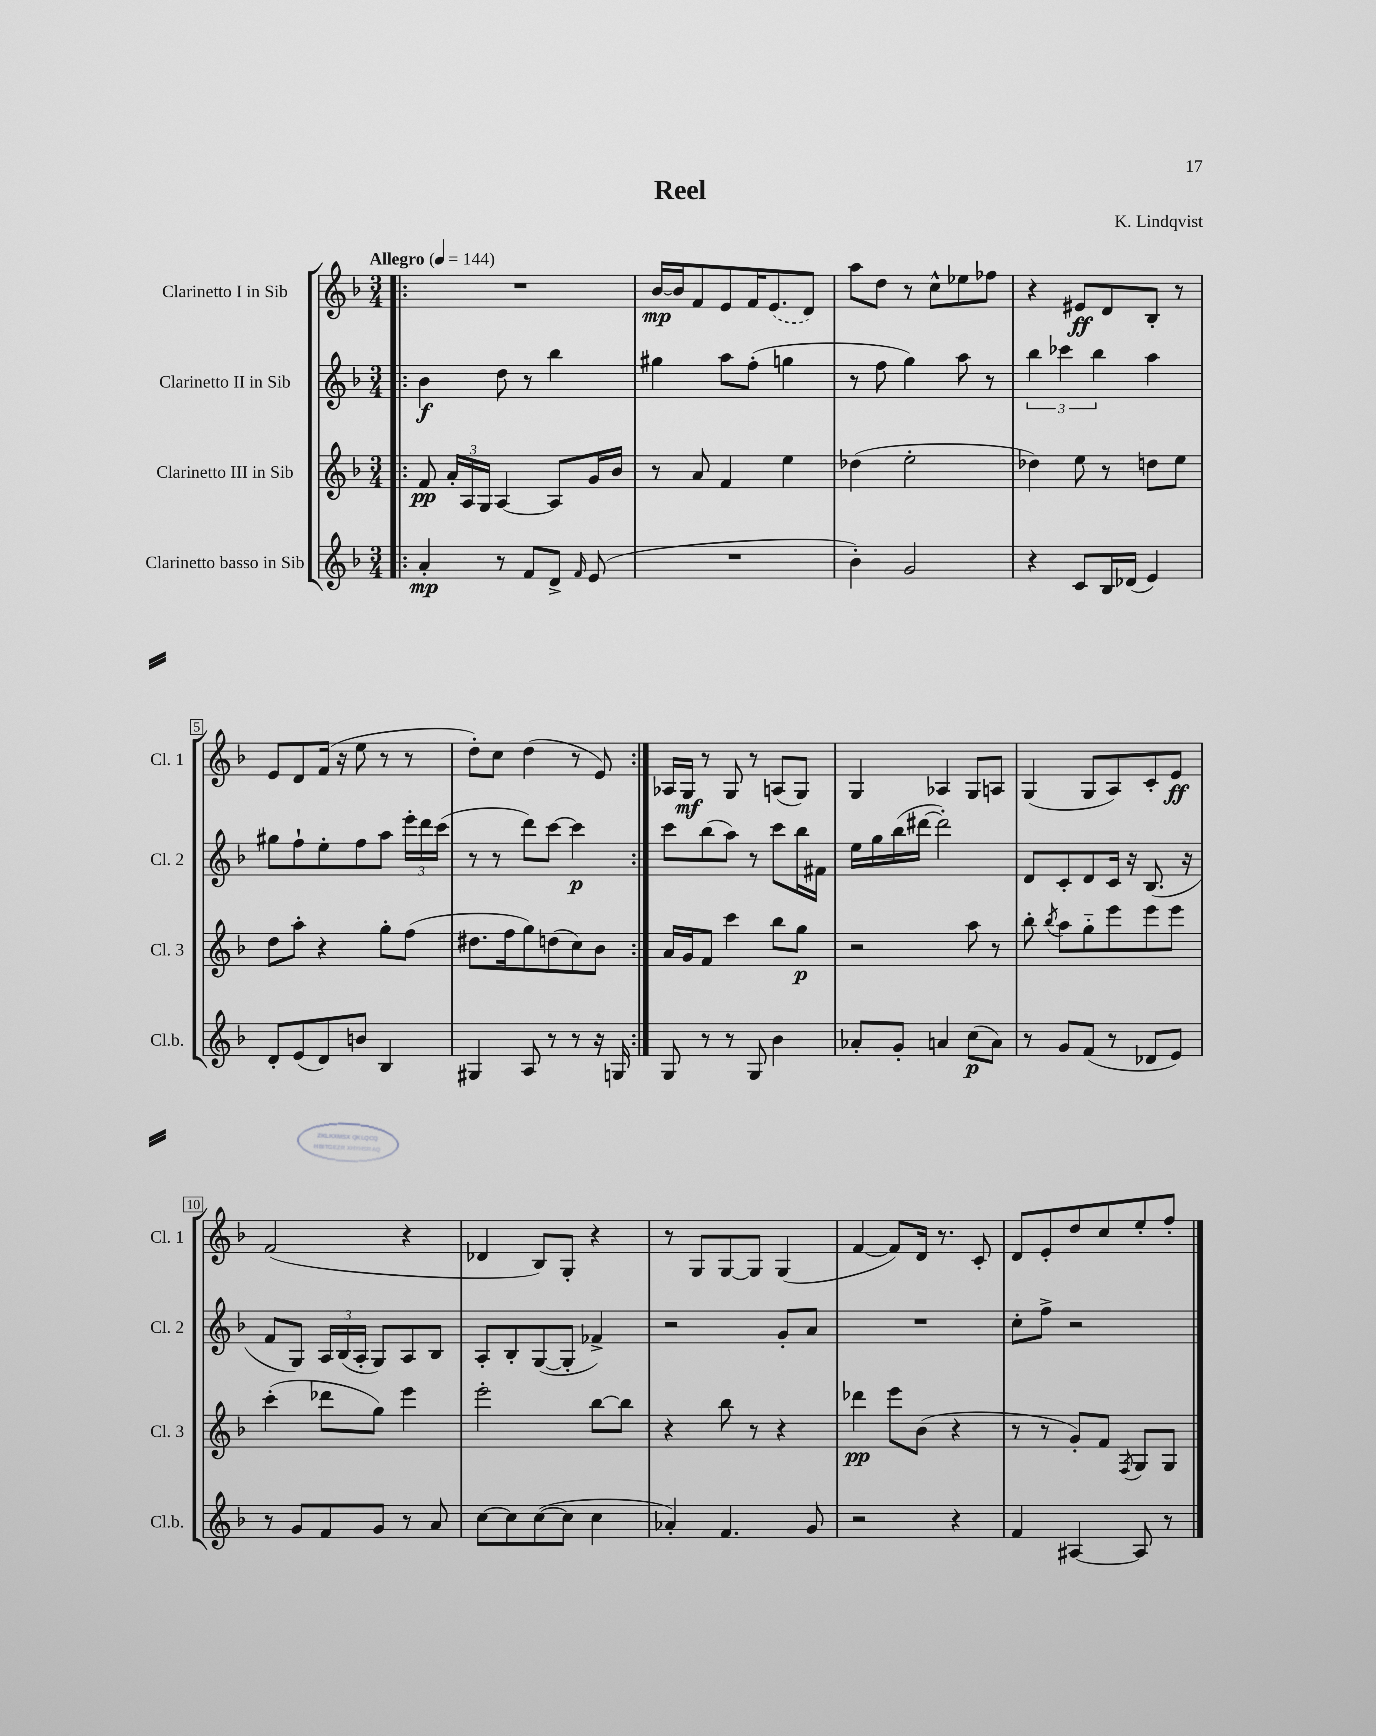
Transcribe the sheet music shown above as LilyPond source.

\header { title = "Reel" composer = "K. Lindqvist" }
<<
\new StaffGroup <<
\new Staff = "s0" \with { instrumentName = "Clarinetto I in Sib" shortInstrumentName = "Cl. 1" } {
    \clef treble \key f \major \numericTimeSignature \time 3/4 \tempo "Allegro" 4 = 144
    \autoBeamOff \repeat volta 2 { \bar ".|:" R2. |
    bes'16[~\mp bes'16 f'8 e'8 f'16 \once \slurDashed e'8.( d'8]) |
    a''8[ d''8] r8 c''8[-^ ees''8 fes''8] |
    r4 eis'8[\ff d'8 bes8]-. r8 |
    e'8[ d'8 f'16]( r16 e''8 r8 r8 |
    d''8[-.) c''8] d''4( r8 e'8) | }
    aes16[ g16]\mf r8 g8 r8 a8[( g8]) |
    g4 aes4 g8[ a8] |
    g4( g8[ a8) c'8-. e'8]\ff |
    f'2( r4 |
    des'4 bes8[) g8]-. r4 |
    r8 g8[ g8~ g8] g4( |
    f'4~ f'8[) d'16] r8. c'8-. |
    d'8[ e'8-. d''8 c''8 e''8-. f''8]-. \bar "|." |
}
\new Staff = "s1" \with { instrumentName = "Clarinetto II in Sib" shortInstrumentName = "Cl. 2" } {
    \clef treble \key f \major \numericTimeSignature \time 3/4
    \autoBeamOff \repeat volta 2 { \bar ".|:" bes'4\f d''8 r8 bes''4 |
    gis''4 a''8[ f''8]-.( g''4 |
    r8 f''8 g''4) a''8 r8 |
    \tuplet 3/2 { bes''4 ces'''4 bes''4 } a''4 |
    gis''8[ f''8-! e''8-. f''8 a''8] \tuplet 3/2 { e'''16[-. d'''16 c'''16]( } |
    r8 r8 d'''8[) c'''8]~ c'''4\p | }
    c'''8[ bes''8( a''8]) r8 c'''8[ bes''16 fis'16] |
    e''16[ g''16 bes''16( dis'''16]~ dis'''2-.) |
    d'8[ c'8-. d'8 c'16] r16 bes8.( r16 |
    f'8[ g8]) \tuplet 3/2 { a16[ bes16( a16]-. } g8[) a8 bes8] |
    a8[-. bes8-. g8~( g8]-. fes'4->) |
    r2 g'8[-. a'8] |
    R2. |
    c''8[-. f''8]-> r2 \bar "|." |
}
\new Staff = "s2" \with { instrumentName = "Clarinetto III in Sib" shortInstrumentName = "Cl. 3" } {
    \clef treble \key f \major \numericTimeSignature \time 3/4
    \autoBeamOff \repeat volta 2 { \bar ".|:" f'8\pp \tuplet 3/2 { a'16[-. a16 g16] } a4~ a8[ g'16 bes'16] |
    r8 a'8 f'4 e''4 |
    des''4( e''2-. |
    des''4) e''8 r8 d''8[ e''8] |
    d''8[ a''8]-. r4 g''8[-. f''8]( |
    dis''8.[ f''16 g''8) d''8( c''8) bes'8] | }
    a'16[ g'16 f'8] c'''4 bes''8[ g''8]\p |
    r2 a''8 r8 |
    bes''8-. \acciaccatura { bes''8 } a''8[ g''8-_ e'''8 e'''8 e'''8] |
    c'''4-.( des'''8[ g''8]) e'''4 |
    e'''2-. bes''8[~ bes''8] |
    r4 bes''8 r8 r4 |
    des'''4\pp e'''8[ bes'8]( r4 |
    r8 r8 g'8[-.) f'8] \acciaccatura { f8 } g8[ g8] \bar "|." |
}
\new Staff = "s3" \with { instrumentName = "Clarinetto basso in Sib" shortInstrumentName = "Cl.b." } {
    \clef treble \key f \major \numericTimeSignature \time 3/4
    \autoBeamOff \repeat volta 2 { \bar ".|:" a'4-.\mp r8 f'8[ d'8]-> \grace { f'16 } e'8( |
    R2. |
    bes'4-.) g'2 |
    r4 c'8[ bes16 des'16]( e'4) |
    d'8[-. e'8( d'8) b'8] bes4 |
    gis4 a8 r8 r8 r16 g16 | }
    g8 r8 r8 g8 bes'4 |
    aes'8[-. g'8]-. a'4 c''8[\p( a'8]) |
    r8 g'8[ f'8]( r8 des'8[ e'8]) |
    r8 g'8[ f'8 g'8] r8 a'8 |
    c''8[~ c''8 c''8~( c''8] c''4 |
    aes'4-.) f'4. g'8 |
    r2 r4 |
    f'4 ais4~ ais8 r8 \bar "|." |
}
>>
>>
\layout { \context { \Score \override BarNumber.stencil = #(make-stencil-boxer 0.1 0.3 ly:text-interface::print) } }
